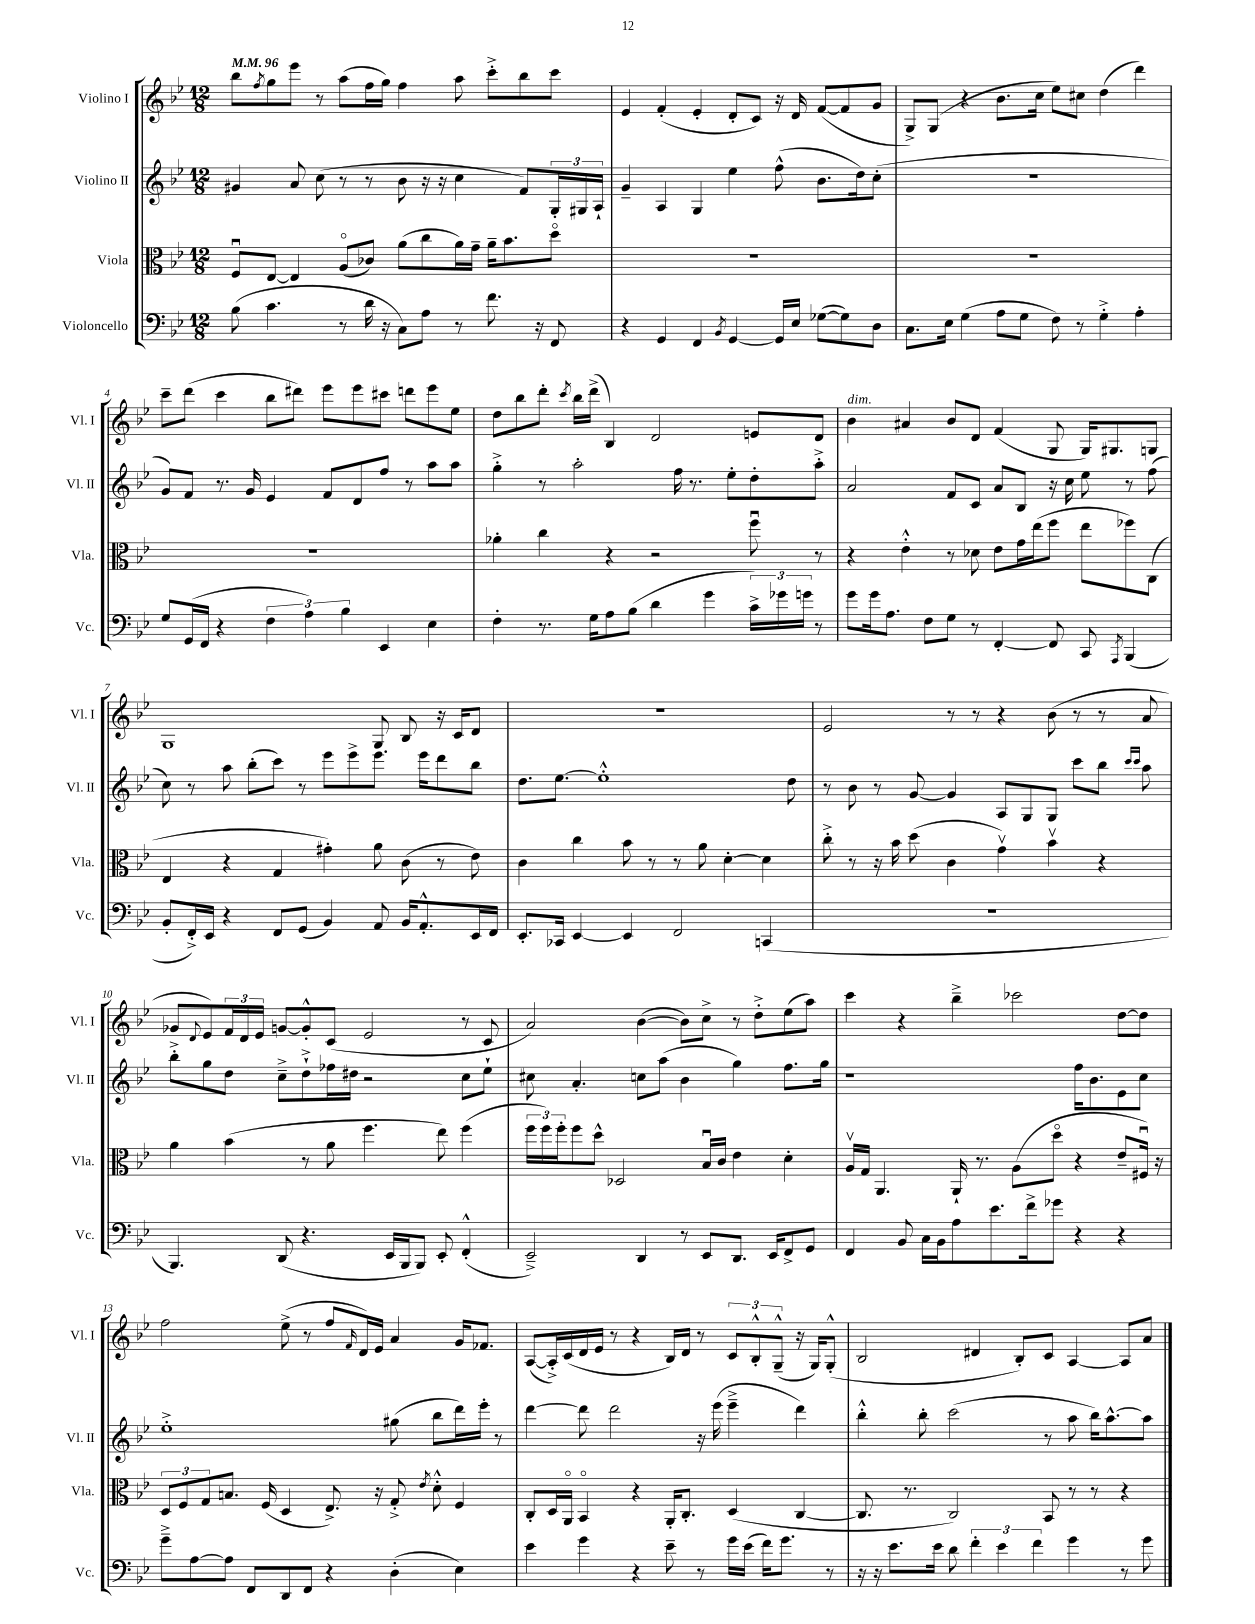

**kern	**kern	**kern	**kern
*staff4	*staff3	*staff2	*staff1
*clefF4	*clefC3	*clefG2	*clefG2
*k[b-e-]	*k[b-e-]	*k[b-e-]	*k[b-e-]
*M12/8	*M12/8	*M12/8	*M12/8
*MM96	*MM96	*MM96	*MM96
(8B-\	8Fu/L	4g#/	8bb-\L
.	.	.	8qff/
4.c\	[8E-/J	.	8gg\
.	4E-/]	8a/	8eee-\J
.	.	(8cc\	8r
8r	(8Ao/L	8r	(8aa\L
16d\	8c-/J)	8r	16ff\L
16r	.	.	16gg\JJ)
8C\L)	(8a\L	8b-\	4ff\
8A\J	8cc\	16r	.
.	.	16r	.
8r	16a\L)	4cc\	8aa\
.	16g~\JJ	.	.
8.f\	16a~\LK	.	8ccc'^\L
.	8.b-\	.	.
.	.	8f/L)	8bb-\
16r	.	.	.
8FF/	8ddo\J	24G'/L	8ccc\J
.	.	24G#/	.
.	.	24A`/JJ	.
=	=	=	=
4r	1.r	4g~/	4e-/
4GG/	.	4A/	(4f'/
4FF/	.	4G/	4e-'/
8qBB-/	.	.	.
[4GG/	.	4ee-\	8d'/L
.	.	.	8c/J)
16GG/]LL	.	(8ff^^\	16r
16E-/JJ	.	.	16d/
([8G-\L	.	8.b-\L	([8f/L
8G-\])	.	.	8f/]
.	.	16dd\k)	.
8D\J	.	(8cc'\J	8g/J
=	=	=	=
8.C\L	1.r	1.r	8G^/L)
.	.	.	(8G/J
16E-\Jk	.	.	.
(4G\	.	.	4r
8A\L	.	.	8.b-\L
8G\J	.	.	.
.	.	.	16cc\Jk
8F\)	.	.	8ee-\L)
8r	.	.	8cc#\J
4G'^\	.	.	(4dd\
4A'\	.	.	4ddd\)
=	=	=	=
8G/L	1.r	8g/L)	8ccc~\L
(16GG/L	.	8f/J	(8ddd\J
16FF/JJ	.	.	.
4r	.	8.r	4ccc\
.	.	16g/	.
6F\	.	4e-/	8bb-\L
.	.	.	8ddd#\J)
6A\)	.	.	.
.	.	8f/L	8eee-\L
6B-\	.	.	.
.	.	8d/	8eee-\
4EE-/	.	8ff/J	8ccc#\J
.	.	8r	8ddd\L
4E-\	.	8aa\L	8eee-\
.	.	8aa\J	8ee-\J
=	=	=	=
4F'\	4a-'\	4gg'^\	8dd\L
.	.	.	8bb-\
8.r	4cc\	8r	8ddd'\J
.	.	.	8qccc/
.	.	2aa'\	16bb-\LL
16G\LK	.	.	(16ddd^\JJ
8A\	4r	.	4B-/)
(8B-\J	.	.	.
4d\	2r	.	2d/
.	.	16ff\	.
.	.	8.r	.
4g\	.	.	.
.	.	8ee-'\L	.
24c^\LL)	8ffu\	8dd'\	8e/L
24g-\	.	.	.
24g\JJ	.	.	.
8r	8r	8aa'^\J	8d/J
=	=	=	=
8g\L	4r	2a/	4b-\
16g\k	.	.	.
8.A\J	.	.	.
.	4e-'^^\	.	4a#/
8F\L	.	.	.
8G\J	8r	8f/L	8b-/L
8r	8d-\	8c/J	8d/J
[4FF'/	8e-\L	8a/L	(4f/
.	16g\L	8B-/J	.
.	(16ee-\J	.	.
8FF/]	8ff\J	16r	8G/
.	.	16cc\	.
8CC/	8ee-\L	8ee-\	16G/LK)
.	.	.	8.G#/
8qAAA/	.	.	.
(4BBB-/	8ff-\)	8r	.
.	(8C\J	(8ff\	8G/J
=	=	=	=
8BB-'/L	4E-/	8cc\)	1G
16FF'^/L)	.	8r	.
16EE-/JJ	.	.	.
4r	4r	8aa\	.
.	.	(8bb-'\L	.
8FF/L	4G/	8ccc\J)	.
(8GG/J	.	8r	.
4BB-/)	4g#'\)	8eee-\L	.
.	.	8eee-^\	.
8AA/	8a\	8.eee-\J	8G/
16BB-/LK	(8c\	.	8B-/
8.AA'^^/	.	16eee-\LK	.
.	8r	8ddd\	16r
.	.	.	16c/LK
16EE-/L	8e-\)	8bb-\J	8d/J
16FF/JJ	.	.	.
=	=	=	=
8.EE-'/L	4c\	8.dd\L	1.r
16CC-/Jk	.	[8.ee-\J	.
[4EE-/	4cc\	.	.
.	.	1ee-'^^]	.
4EE-/]	8b-\	.	.
.	8r	.	.
2FF/	8r	.	.
.	8a\	.	.
.	[4d'\	.	.
(4CC/	4d\]	.	.
.	.	8dd\	.
=	=	=	=
1.r	8cc'^\	8r	2e-/
.	8r	8b-\	.
.	16r	8r	.
.	16b-\	.	.
.	(8dd\	[8g/	.
.	4c\	4g/]	8r
.	.	.	8r
.	4gv\)	8A/L	4r
.	.	8G/	.
.	4b-v\	8G/J	(8b-\
.	.	8ccc\L	8r
.	4r	8bb-\J	8r
.	.	16qqccc/LL	.
.	.	16qqccc/JJ	.
.	.	8aa\	8a/
=	=	=	=
4.BBB-/)	4a\	8bb-'^\L	8g-/L
.	.	.	8qqd/
.	.	8gg\	8e-/)
.	(4b-\	8dd\J	24f/L
.	.	.	24d/
.	.	.	24e-/JJ
(8DD/	.	8cc~^\L	[8g/L
4.r	8r	8dd`^\	8g'^^/]
.	8a\	16ff-\L	(8c/J
.	.	16dd#\JJ	.
.	4.ff\	2r	2e-/
16EE-/LL	.	.	.
16BBB-/J	.	.	.
8BBB-/J)	.	.	.
8EE-'/	8ee-\)	.	.
(4FF'^^/	(4ff\	8cc\L	8r
.	.	8ee-`\J	8c/
=	=	=	=
2EE-~^/)	24ff\LL	8cc#\	2a/)
.	24ff\)	.	.
.	24ff'\J	.	.
.	8ff\	4.a'/	.
.	8dd^^\J	.	.
.	2D-/	.	.
4DD/	.	8cc\L	([4b-\
.	.	(8aa\J	.
8r	.	4b-\	8b-\]L)
8EE-/L	16B-u/LL	.	8cc^\J
.	16c/JJ	.	.
8.DD/J	4e-\	4gg\)	8r
.	.	.	8dd'^\L
16EE-/LK	.	.	.
8FF^/	4d'\	8.ff\L	(8ee-\
8GG/J	.	.	8aa\J)
.	.	16gg\Jk	.
=	=	=	=
4FF/	16Av/LL	1r	4ccc\
.	16G/JJ	.	.
.	4.AA/	.	.
8BB-/	.	.	4r
16C\LL	.	.	.
16BB-\J	.	.	.
8A\	16AA`/	.	4bb-~^\
.	8.r	.	.
8.e-\	.	.	.
.	(8A\L	.	2ccc-\
16f^\k	.	.	.
8g-\J	8ddo\J	.	.
4r	4r	16ff\LK	.
.	.	8.b-\	.
4r	8e-~/L	8e-\	[8dd\L
.	16F#u/Jk)	8cc\J	8dd\]J
.	16r	.	.
=	=	=	=
8g~^\L	12D/L	1ee-'^	2ff\
.	12F/	.	.
[8A\	.	.	.
.	12G/	.	.
8A\]J	8.B/J	.	.
8FF/L	.	.	.
.	(16F/	.	.
8DD/	4D/	.	(8ee-^\
8FF/J	.	.	8r
4r	8.E-^/)	.	8ff/L
.	.	.	16qqf/
.	.	.	16d/L)
.	16r	.	16e-/JJ
(4D'\	8G'^/	(8gg#\	4a/
.	8qe-/	.	.
.	8d'^^\	8bb-\L	.
4E-\)	4F/	16ddd\L)	16g/LK
.	.	16eee-'\JJ	8.f-/J
.	.	8r	.
=	=	=	=
4e-\	8C'/L	[4ddd\	([8A/L
.	16D/L	.	16A'^/]L)
.	16AAo/JJ	.	(16c/
4g\	4BB-o/	8ddd\]	16d/
.	.	.	16e-/JJ
.	.	2ddd\	8r
4r	4r	.	4r
8e-~\	16AA'/LK	.	16B-/LL)
.	8.C'/J	.	16d/JJ
8r	.	16r	8r
.	.	(16eee-\	.
16g\LL	(4D/	4eee-~^\	12c/L
(16e-\JJ	.	.	.
.	.	.	12B-'^^/
16f\LK)	.	.	.
.	.	.	(12G~^^/J
8.g\J	.	.	.
.	[4C/	4ddd\)	16r
.	.	.	16G/LK)
8r	.	.	(8G'^^/J
=	=	=	=
16r	8.C/]	4bb-'^^\	2B-/
16r	.	.	.
8.e-\L	.	.	.
.	8.r	.	.
.	.	8bb-'\	.
16e-\Jk	.	.	.
8d\	2C/)	(2ccc\	.
6f'\	.	.	4d#/
6e-\	.	.	.
.	.	.	8B-'/L)
6f\	.	.	.
.	8BB-/	8r	8c/J
4g\	8r	8aa\	[4A/
.	8r	16bb-\LK)	.
.	.	[8.aa^^\	.
8r	4r	.	8A/]L
8g\	.	8aa\]J	8a/J
==	==	==	==
*-	*-	*-	*-
